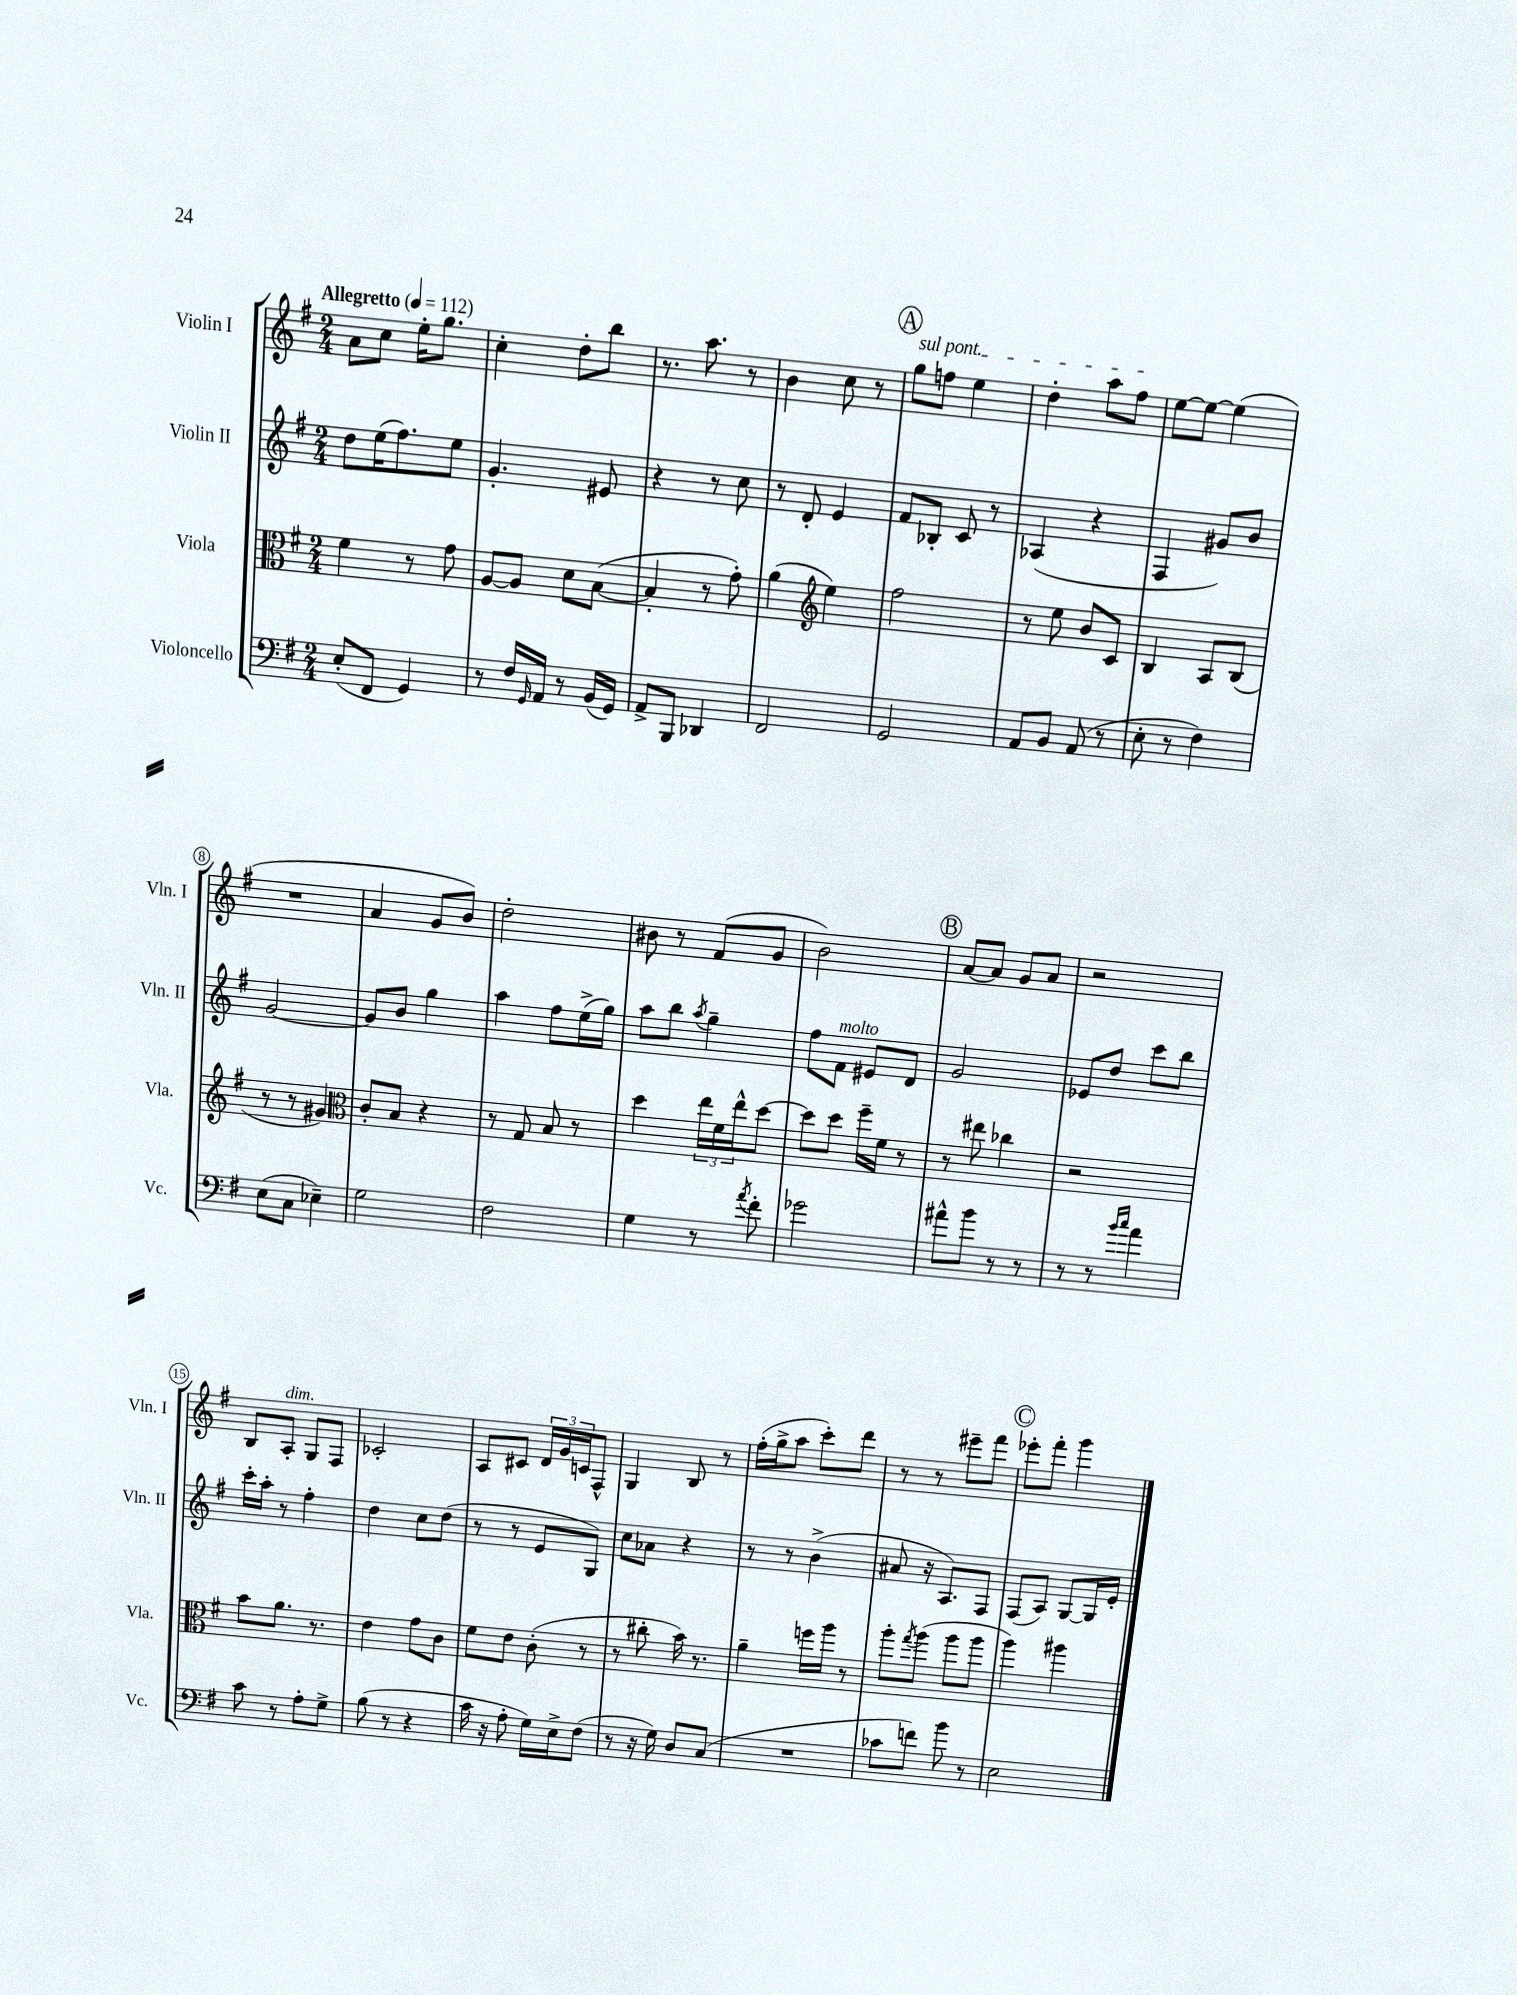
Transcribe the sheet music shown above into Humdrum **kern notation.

**kern	**kern	**kern	**kern
*part4	*part3	*part2	*part1
*staff4	*staff3	*staff2	*staff1
*I"Violoncello	*I"Viola	*I"Violin II	*I"Violin I
*I'Vc.	*I'Vla.	*I'Vln. II	*I'Vln. I
*clefF4	*clefC3	*clefG2	*clefG2
*k[f#]	*k[f#]	*k[f#]	*k[f#]
*M2/4	*M2/4	*M2/4	*M2/4
*MM112	*MM112	*MM112	*MM112
=1	=1	=1	=1
!	!	!	!LO:TX:a:B:t=Allegretto
(8E'/L	4f#\	8dd\L	8a\L
8FF#/J	.	(16ee\K	8cc\J
.	.	8.ff#\)	.
4GG/)	8r	.	16ee'\KL
.	.	.	8.gg\J
.	8g\	8ee\J	.
=2	=2	=2	=2
8r	[8A/L	4.g'/	4cc'\
16F#/LL	8A/J]	.	.
16qqGG/	.	.	.
16AA/JJ	.	.	.
8r	8d\L	.	8dd'\L
(16BB/LL	([8B\J	8e#X/	8bb\J
16GG/JJ)	.	.	.
=3	=3	=3	=3
8AA^/L	4B'/]	4r	8.r
8BBB/J	.	.	.
.	.	.	8.aa\
4DD-X/	8r	8r	.
.	8g'\)	8cc\	8r
=4	=4	=4	=4
2FF#/	(4a\	8r	4b\
.	.	8d'/	.
*	*clefG2	*	*
.	4ee\)	4e/	8cc\
.	.	.	8r
!!LO:REH:place=s1:t=A
=5	=5	=5	=5
!	!	!	!LO:TX:a:i:t=sul pont.
2GG/	2ff#\	8f#/L	8gg\L
.	.	8B-X'/J	8ffn\J
.	.	8c/	4ee\
.	.	8r	.
=6	=6	=6	=6
8AA/L	8r	(4A-X/	4dd'\
8BB/J	8ee\	.	.
(8AA/	8b/L	4r	8aa\L
8r	8c/J	.	8ff#\J
=7	=7	=7	=7
8E'\	4B/	4F#/	[8ee\L
8r	.	.	8ee\J_
4F#\)	8A/L	8g#X/L)	(4ee\]
.	(8B/J	8b/J	.
!!LO:LB:g=z
=8	=8	=8	=8
(8E\L	8r	[2g/	2r
8C\J	8r	.	.
4E-X~\)	4g#X/)	.	.
=9	=9	=9	=9
*	*clefC3	*	*
2G\	8c'/L	8g/L]	4a/
.	8B/J	8b/J	.
.	4r	4gg\	8g/L
.	.	.	8b/J)
=10	=10	=10	=10
2F#\	8r	4aa\	2dd'\
.	8G/	.	.
.	8B/	8ff#\L	.
.	8r	(16ee^\L	.
.	.	16gg\JJ)	.
=11	=11	=11	=11
4G\	4dd\	8aa\L	8b#X\
.	.	8bb\J	8r
.	.	8qaa/	.
8r	24ee\LL	4gg~\	(8f#/L
.	24f#\	.	.
.	24ee^^\J	.	.
8qa/	.	.	.
8f#'\	[8dd\J	.	8g/J
=12	=12	=12	=12
2g-X\	8dd\L]	8ff#\L	2b\)
!	!	!LO:TX:a:i:t=molto	!
.	8dd\J	8f#\J	.
.	16ff#~\LL	8e#X/L	.
.	16f#\JJ	.	.
.	8r	8d/J	.
!!LO:REH:place=s1:t=B
=13	=13	=13	=13
8a#X^^\L	8r	2g/	[8a/L
8b\J	8ee#X\	.	8a/J]
8r	4cc-X\	.	8g/L
8r	.	.	8a/J
=14	=14	=14	=14
8r	2r	8e-X/L	2r
8r	.	8dd/J	.
16qqb/LL	.	.	.
16qqcc/JJ	.	.	.
4a\	.	8ccc\L	.
.	.	8bb\J	.
!!LO:LB:g=z
=15	=15	=15	=15
8c\	8b\L	16ccc'\LL	8B/L
.	.	16aa'\JJ	.
!	!	!	!LO:TX:a:i:t=dim.
8r	8.a\J	8r	8A'/J
8A'\L	.	4ff#'\	8G/L
.	8.r	.	.
8G^\J	.	.	8F#/J
=16	=16	=16	=16
(8B\	4e\	4dd\	2c-X'/
8r	.	.	.
4r	8g\L	8cc\L	.
.	8c\J	(8dd\J	.
=17	=17	=17	=17
16c\	8f#\L	8r	8A/L
16r	.	.	.
8A'\	8e\J	8r	8c#X/J
16G\LL)	(8c'\	8e/L	24d/LL
.	.	.	24g/
16E^\J	.	.	.
.	.	.	24cn/J
(8F#\J	8r	8G/J)	8F#^^/J
=18	=18	=18	=18
8r	8r	8cc\L	4G/
16r	8cc#X'\	8a-X\J	.
16G\)	.	.	.
8D/L	16b\)	4r	8B/
.	8.r	.	.
(8C/J	.	.	8r
=19	=19	=19	=19
2r	4a~\	8r	(16ff#'\LL
.	.	.	16gg^\J
.	.	8r	8aa\J
.	16ffn\LL	(4b^\	8ccc'\L)
.	16aa\JJ	.	.
.	8r	.	8ddd\J
=20	=20	=20	=20
8c-X\L	8aa'\L	8a#X/	8r
.	8qgg/	.	.
8fn\J)	(8aa\J	16r	8r
.	.	8.A/L)	.
8b\	8aa\L	.	8eee#X~\L
8r	8aa\J	8F#/J	8fff#\J
!!LO:REH:place=s1:t=C
=21	=21	=21	=21
2E\	4aa\)	(8F#/L	8eee-X'\L
.	.	8A/J)	8fff#'\J
.	4aa#X\	[8G/L	4ggg\
.	.	16G/L]	.
.	.	16e'/JJ	.
==	==	==	==
*-	*-	*-	*-
